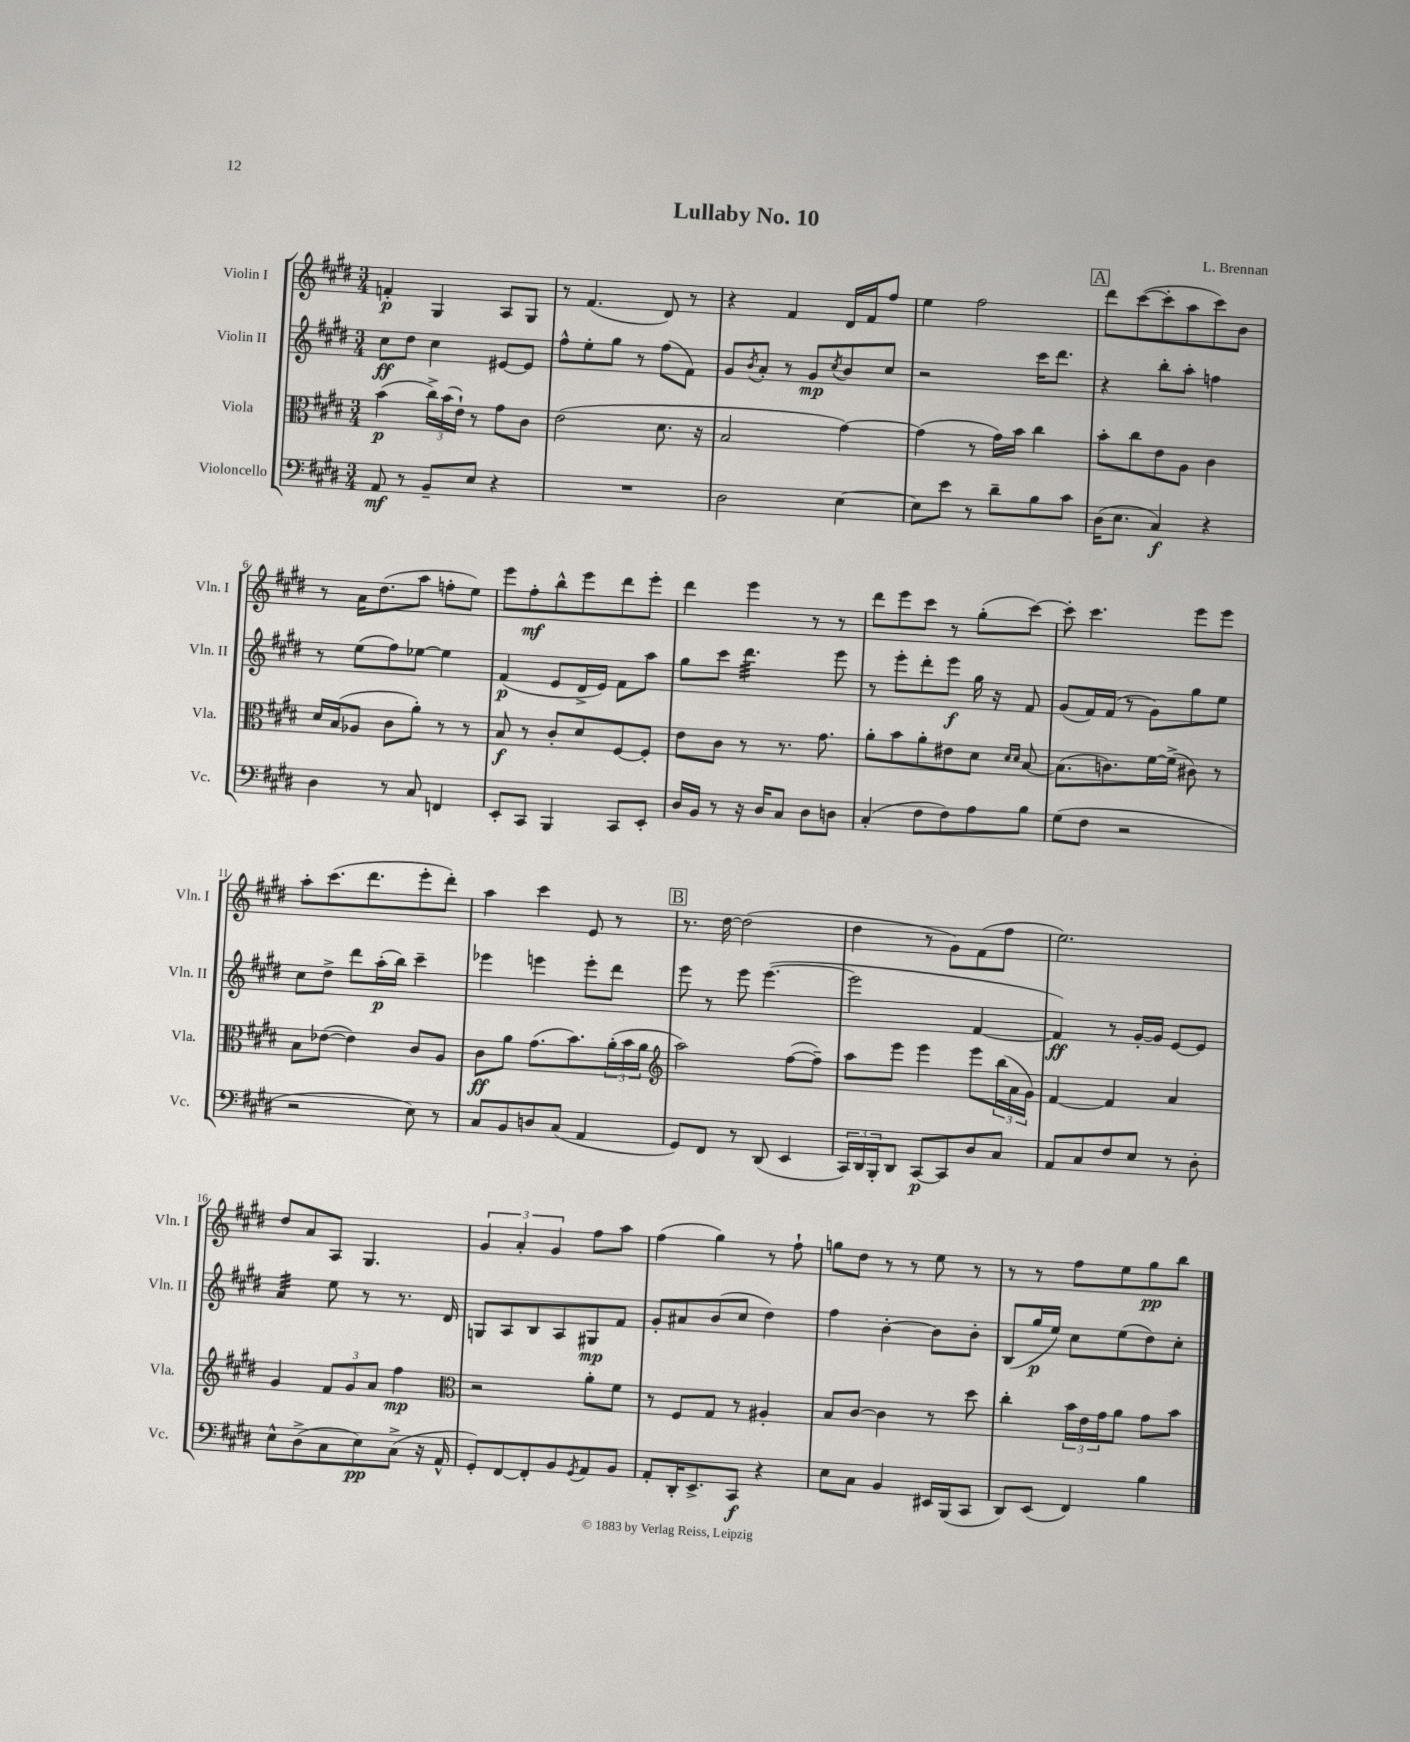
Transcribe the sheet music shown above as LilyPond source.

\header { title = "Lullaby No. 10" composer = "L. Brennan" }
<<
\new StaffGroup <<
\new Staff = "s0" \with { instrumentName = "Violin I" shortInstrumentName = "Vln. I" } {
    \clef treble \key e \major \numericTimeSignature \time 3/4
    f'4-.\p gis4 a8 gis8 |
    r8 fis'4.( dis'8) r8 |
    r4 fis'4 dis'16 fis'16 fis''8 |
    e''4 fis''2 |
    \mark \markup { \box "A" } dis'''8 cis'''8~( cis'''8-. a''8 cis'''8) b'8 |
    r8 a'16 dis''8.( a''8 f''8-. e''8) |
    e'''8 fis''8-.\mf b''8-^ e'''8 dis'''8 e'''8-. |
    dis'''4 e'''4 r8 r8 |
    dis'''8 e'''8 cis'''8 r8 gis''8-.( cis'''8~) |
    cis'''8-. cis'''4. e'''8 e'''8 |
    a''8-. cis'''8.( dis'''8. e'''8-. dis'''8-.) |
    a''4 cis'''4 e'8 r8 |
    \mark \markup { \box "B" } r8. dis''16~ dis''2( |
    dis''4 r8 gis'8) fis'8( fis''8 |
    e''2.) |
    dis''8 a'8 a8 gis4. |
    \tuplet 3/2 { gis'4 a'4-. gis'4 } fis''8 a''8 |
    fis''4( gis''4) r8 fis''8-! |
    g''8 dis''8 r8 r8 e''8 r8 |
    r8 r8 fis''8 e''8 gis''8\pp b''8 \bar "|." |
}
\new Staff = "s1" \with { instrumentName = "Violin II" shortInstrumentName = "Vln. II" } {
    \clef treble \key e \major \numericTimeSignature \time 3/4
    cis''8\ff dis''8 cis''4 eis'8~ eis'8 |
    fis''8-^ e''8-. gis''8 r8 fis''8( fis'8) |
    gis'8 \acciaccatura { b'8 } a'8-. r8 gis'8\mp \acciaccatura { cis''8 } b'8 cis''8 |
    r2 cis'''16 dis'''8. |
    \mark \markup { \box "A" } r4 b''8-. a''8-. f''4 |
    r8 e''8( fis''8) ees''8~ ees''4 |
    fis'4\p( e'8 dis'16-> e'16) fis'8 a''8 |
    gis''8 cis'''8 dis'''4.:32 e'''8 |
    r8 e'''8-. dis'''8-. e'''8\f gis''16 r16 fis'8 |
    gis'8( fis'16) fis'16( r8 gis'8) gis''8 e''8 |
    cis''8 dis''8-> dis'''8 a''16-.\p( b''16) cis'''4-- |
    ees'''4 e'''4 e'''8-. dis'''8 |
    \mark \markup { \box "B" } e'''8 r8 e'''8 e'''4.~( |
    e'''2 fis'4~ |
    fis'4\ff) r8 gis'16~-. gis'16 e'8~ e'8 |
    a'4:32 e''8 r8 r8. dis'16 |
    g8 a8 b8 a8 gis8\mp fis'8 |
    gis'8-. ais'8 b'8( cis''8 dis''4) |
    fis''4 b'4~-. b'8 b'8-. |
    b8( gis''16\p e''16) cis''8 e''8( dis''8) cis''8-. \bar "|." |
}
\new Staff = "s2" \with { instrumentName = "Viola" shortInstrumentName = "Vla." } {
    \clef alto \key e \major \numericTimeSignature \time 3/4
    b'4\p( \tuplet 3/2 { cis''16->) b'16( e'16-!) } r8 gis'8 cis'8 |
    e'2( dis'8. r16 |
    b2 gis'4~) |
    gis'4( r8 gis'16) b'16 cis''4 |
    \mark \markup { \box "A" } b'8-. cis''8 e'8 a8 cis'4 |
    dis'16 b16( aes8 cis'8 a'8-.) r8 r8 |
    b8\f r8 cis'8-. dis'8 fis8~ fis8-. |
    e'8 cis'8 r8 r8. gis'8. |
    a'8-. b'8 a'8-. eis'8 dis'8 \grace { dis'16 dis'16 } b8~ |
    b8.( c'8.) fis'16~ fis'16->( cis'8) r8 |
    b8 ees'8~( ees'4) cis'8 a8 |
    cis'8\ff a'8 gis'8.( b'8.) \tuplet 3/2 { a'16-.( b'16 a'16 } |
    \mark \markup { \box "B" } \clef treble a''2) fis''8~( fis''8--) |
    a''8 e'''8 e'''4 e'''8 \tuplet 3/2 { b''16( a'16 gis'16) } |
    fis'4~ fis'4 a'4 |
    gis'4 \tuplet 3/2 { fis'8 gis'8 a'8 } fis''4\mp |
    \clef alto r2 a'8-. fis'8 |
    r8 fis8 gis8 r8 ais4-. |
    b8 cis'8~ cis'4 r8 dis''8 |
    cis''4-. \tuplet 3/2 { b'16 e'16 gis'16 } a'8 gis'8 b'8 \bar "|." |
}
\new Staff = "s3" \with { instrumentName = "Violoncello" shortInstrumentName = "Vc." } {
    \clef bass \key e \major \numericTimeSignature \time 3/4
    a,8\mf r8 b,8-- e8 r4 |
    R2. |
    dis2 e4~ |
    e8 e'8 r8 dis'8-- b8 cis'8 |
    \mark \markup { \box "A" } dis16( e8. cis4\f) r4 |
    dis4 r8 cis8 f,4 |
    e,8-. cis,8 b,,4 cis,8 e,8-. |
    dis16 b,16 r8 r16 dis16 cis8 dis8 d8 |
    cis4-.( fis8 fis8) a8 b8 |
    gis8( fis8 r2 |
    r2 e8) r8 |
    cis8 b,8 d8 cis8( a,4 |
    \mark \markup { \box "B" } gis,8) fis,8 r8 dis,8( e,4 |
    \tuplet 3/2 { cis,16) dis,16 b,,16-. } dis,8 cis,8~\p cis,8 dis8 cis8 |
    a,8 cis8 fis8 e8 r8 dis8-. |
    e8-^ dis8->( cis8 e8\pp) cis8->( r16 a,16-^ |
    gis,8-.) fis,8~ fis,8-. b,8 \acciaccatura { gis,8 } a,8 b,8 |
    a,8-. dis,16-. e,8.-> cis,8\f r4 |
    e8 cis8 b,4 eis,16 b,,16( cis,8 |
    dis,8) e,8( fis,4) b4 \bar "|." |
}
>>
>>
